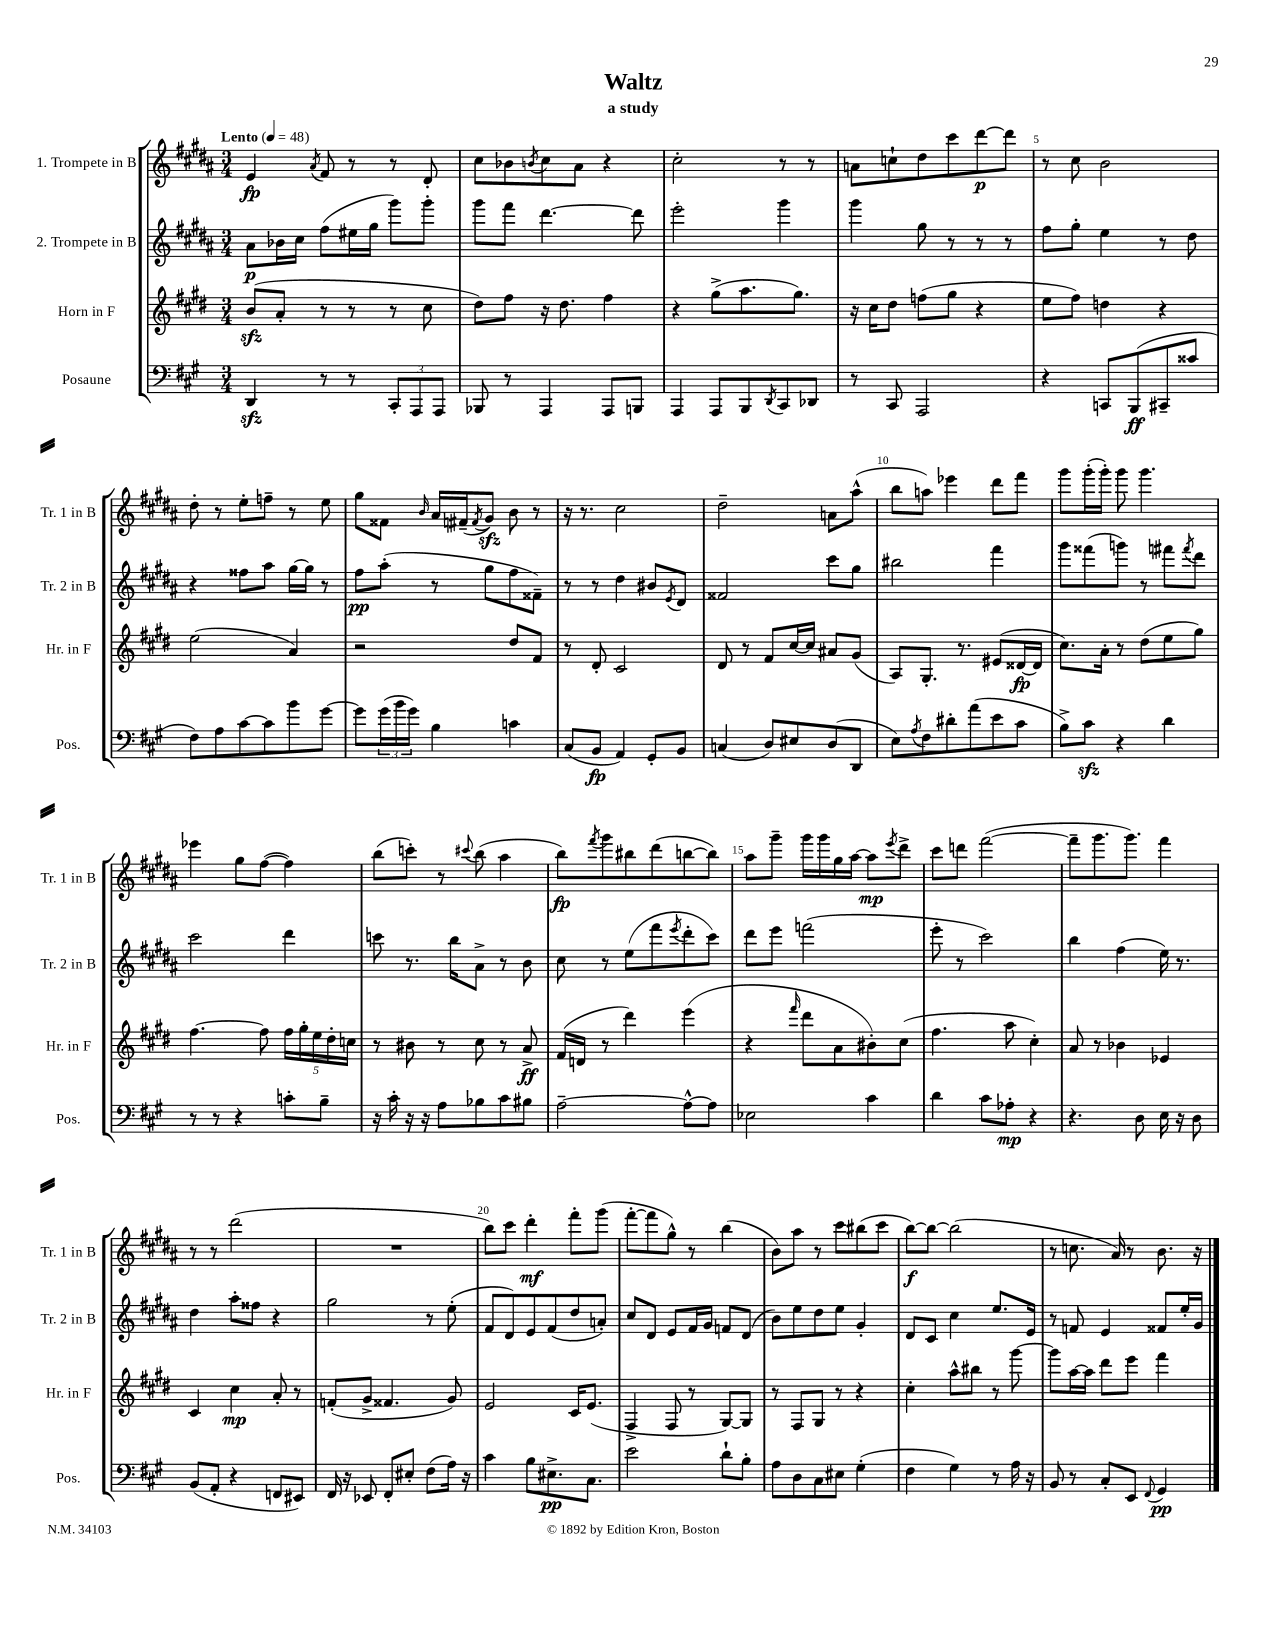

**kern	**kern	**kern	**kern
*staff4	*staff3	*staff2	*staff1
*clefF4	*clefG2	*clefG2	*clefG2
*k[f#c#g#]	*k[f#c#g#d#]	*k[f#c#g#d#a#]	*k[f#c#g#d#a#]
*M3/4	*M3/4	*M3/4	*M3/4
*MM48	*MM48	*MM48	*MM48
4DD	(8b	8a#	4e
.	8a'	16b-	.
.	.	16cc#	.
.	.	.	8qa#
8r	8r	(8ff#	8f#
8r	8r	16ee#	8r
.	.	16gg#	.
12CC#'	8r	8ggg#)	8r
12AAA	.	.	.
.	8cc#	8ggg#'	8d#'
12AAA	.	.	.
=	=	=	=
8BBB-	8dd#)	8ggg#	8cc#
8r	8ff#	8fff#	8b-
.	.	.	8qb
4AAA	16r	[4.ddd#	8cc#
.	8.dd#	.	.
.	.	.	8a#
8AAA	4ff#	.	4r
8BBB	.	8ddd#]	.
=	=	=	=
4AAA	4r	2eee'	2cc#'
8AAA	(8gg#^	.	.
8BBB	8.aa	.	.
8qDD	.	.	.
8CC#	.	4ggg#	8r
.	8.gg#)	.	.
8DD-	.	.	8r
=	=	=	=
8r	16r	4ggg#	8a
.	16cc#	.	.
8CC#	8dd#	.	8cc`
2AAA	(8ff	8gg#	8dd#
.	8gg#	8r	8ccc#
.	4r	8r	[8ddd#
.	.	8r	8ddd#]
=	=	=	=
4r	8ee	8ff#	8r
.	8ff#)	8gg#'	8cc#
8CC	4dd	4ee	2b
(8BBB	.	.	.
8CC#~	4r	8r	.
8c##	.	8dd#	.
=	=	=	=
8F#)	(2ee	4r	8dd#'
8A	.	.	8r
[8c#	.	8ff##	8ee'
8c#]	.	8aa#	8ff~
8b	4a)	[16gg#	8r
.	.	16gg#]	.
[8g#	.	8r	8ee
=	=	=	=
8g#]	2r	8ff#	8gg#
(24g#	.	(8aa#'	8f##
24b	.	.	.
24g#)	.	.	.
.	.	.	16qqb
4B	.	8r	16a#
.	.	.	(16f#~
.	.	.	8qf#
.	.	8gg#	8g#)
4c	8dd#	8ff#	8b
.	8f#	8f##~)	8r
=	=	=	=
(8C#	8r	8r	16r
.	.	.	8.r
8BB	8d#'	8r	.
4AA)	2c#	4dd#	2cc#
8GG#'	.	8b#	.
.	.	8qe	.
8BB	.	8d#	.
=	=	=	=
(4C	8d#	2f##	2dd#~
.	8r	.	.
8D)	8f#	.	.
8E#	[16cc#	.	.
.	16cc#]	.	.
(8D	8a#	8ccc#	8a
8DD	(8g#	8gg#	(8aa#^^
=	=	=	=
8E)	8A)	2bb#	8bb
8qA	.	.	.
8F#	8.G#'	.	8aa)
8d#'	.	.	4eee-
.	8.r	.	.
(8a	.	.	.
8e	(8e#	4fff#	8ddd#
8c#	[16d##	.	8fff#
.	16d##]	.	.
=	=	=	=
8B^)	8.cc#)	8ggg#	8ggg#
8c#	.	(8fff##	(16ggg#'
.	16a'	.	16ggg#')
4r	8r	8ggg)	8ggg#
.	(8dd#	8r	4.ggg#
4d	8ee	8fff#	.
.	.	8qfff#	.
.	8gg#)	8ddd#	.
=	=	=	=
8r	[4.ff#	2ccc#	4eee-
8r	.	.	.
4r	.	.	8gg#
.	8ff#]	.	([8ff#
8c'	20ff#	4ddd#	4ff#])
.	20gg#'	.	.
.	20ee	.	.
8B~	.	.	.
.	20dd#'	.	.
.	20cc	.	.
=	=	=	=
16r	8r	8ccc	(8bb
16c#'	.	.	.
16r	8b#	8.r	8ccc')
16r	.	.	.
8A	8r	.	8r
.	.	16bb	.
.	.	.	8qqccc#
8B-	8cc#	8a#^	(8bb
8c#	8r	8r	4aa#
8B#	8a^	8b	.
=	=	=	=
[2A~	(16f#	8cc#	8bb)
.	16d	.	.
.	.	.	8qfff#
.	8r	8r	8ggg#
.	4ddd#)	(8ee	8bb#
.	.	8fff#	(8ddd#
.	.	8qeee	.
8A^^_	(4eee	8ddd#'	[8bb
8A]	.	8ccc#)	8bb])
=	=	=	=
2E-	4r	8ddd#	8aa#
.	.	8eee	8ggg#~
.	16qqfff#	.	.
.	8ddd#	(2fff	16ggg#
.	.	.	16ggg#
.	8a	.	16gg#
.	.	.	[16aa#
4c#	8b#')	.	8aa#]
.	.	.	8qeee
.	(8cc#	.	8ddd#^
=	=	=	=
4d	4.ff#	8eee'	8ccc#
.	.	8r	8ddd
8c#	.	2ccc#)	([2fff#
8A-'	8aa	.	.
4r	4cc#')	.	.
=	=	=	=
4.r	8a	4bb	8fff#~]
.	8r	.	8.ggg#
.	4b-	(4ff#	.
.	.	.	8.ggg#)
8D	.	.	.
16E	4e-	16ee)	4fff#
16r	.	8.r	.
8D	.	.	.
=	=	=	=
(8BB	4c#	4dd#	8r
8AA'	.	.	8r
4r	4cc#	8aa#'	(2ddd#
.	.	8ff##	.
8FF	8a'	4r	.
8EE#)	8r	.	.
=	=	=	=
16FF#	(8f'	2gg#	2.r
16r	.	.	.
8EE-	8g#^	.	.
8FF#'	4.f##	.	.
8E#'	.	.	.
(8F#	.	8r	.
16A)	8g#)	(8ee'	.
16r	.	.	.
=	=	=	=
4c#	2e	8f#	8bb)
.	.	8d#)	8ccc#
8B	.	8e	4ddd#'
8.E#^	.	(8f#	.
.	16c#	8dd#	8fff#'
8.C#	(8.e	.	.
.	.	8a')	(8ggg#
=	=	=	=
2e	4F#^	8cc#	[8fff#'
.	.	8d#	8fff#]
.	8F#	8e	8gg#^^)
.	8r	16f#	8r
.	.	16g#	.
8d`	[8G#)	8f	(4bb
8B'	8G#]	(8d#	.
=	=	=	=
8A	8r	8b)	8b)
8D	8F#	8ee	8aa#
8C#	8G#	8dd#	8r
8E#	8r	8ee	8ccc#
(4G#'	4r	4g#'	(8bb#
.	.	.	8ccc#
=	=	=	=
4F#	4cc#'	8d#	[8bb)
.	.	8c#	8bb_
4G#)	8aa^^	4cc#	(2bb]
.	8bb#	.	.
8r	8r	8.ee	.
16A	[8ggg#	.	.
16r	.	16e	.
=	=	=	=
8BB	8ggg#]	8r	8r
8r	[16aa	8f	8.cc
.	16aa]	.	.
8C#'	8ddd#	4e	.
.	.	.	16a#)
8EE	8eee	.	8r
8qqFF#	.	.	.
4GG#	4fff#	8f##	8.b
.	.	16ee'	.
.	.	16g#	16r
==	==	==	==
*-	*-	*-	*-
